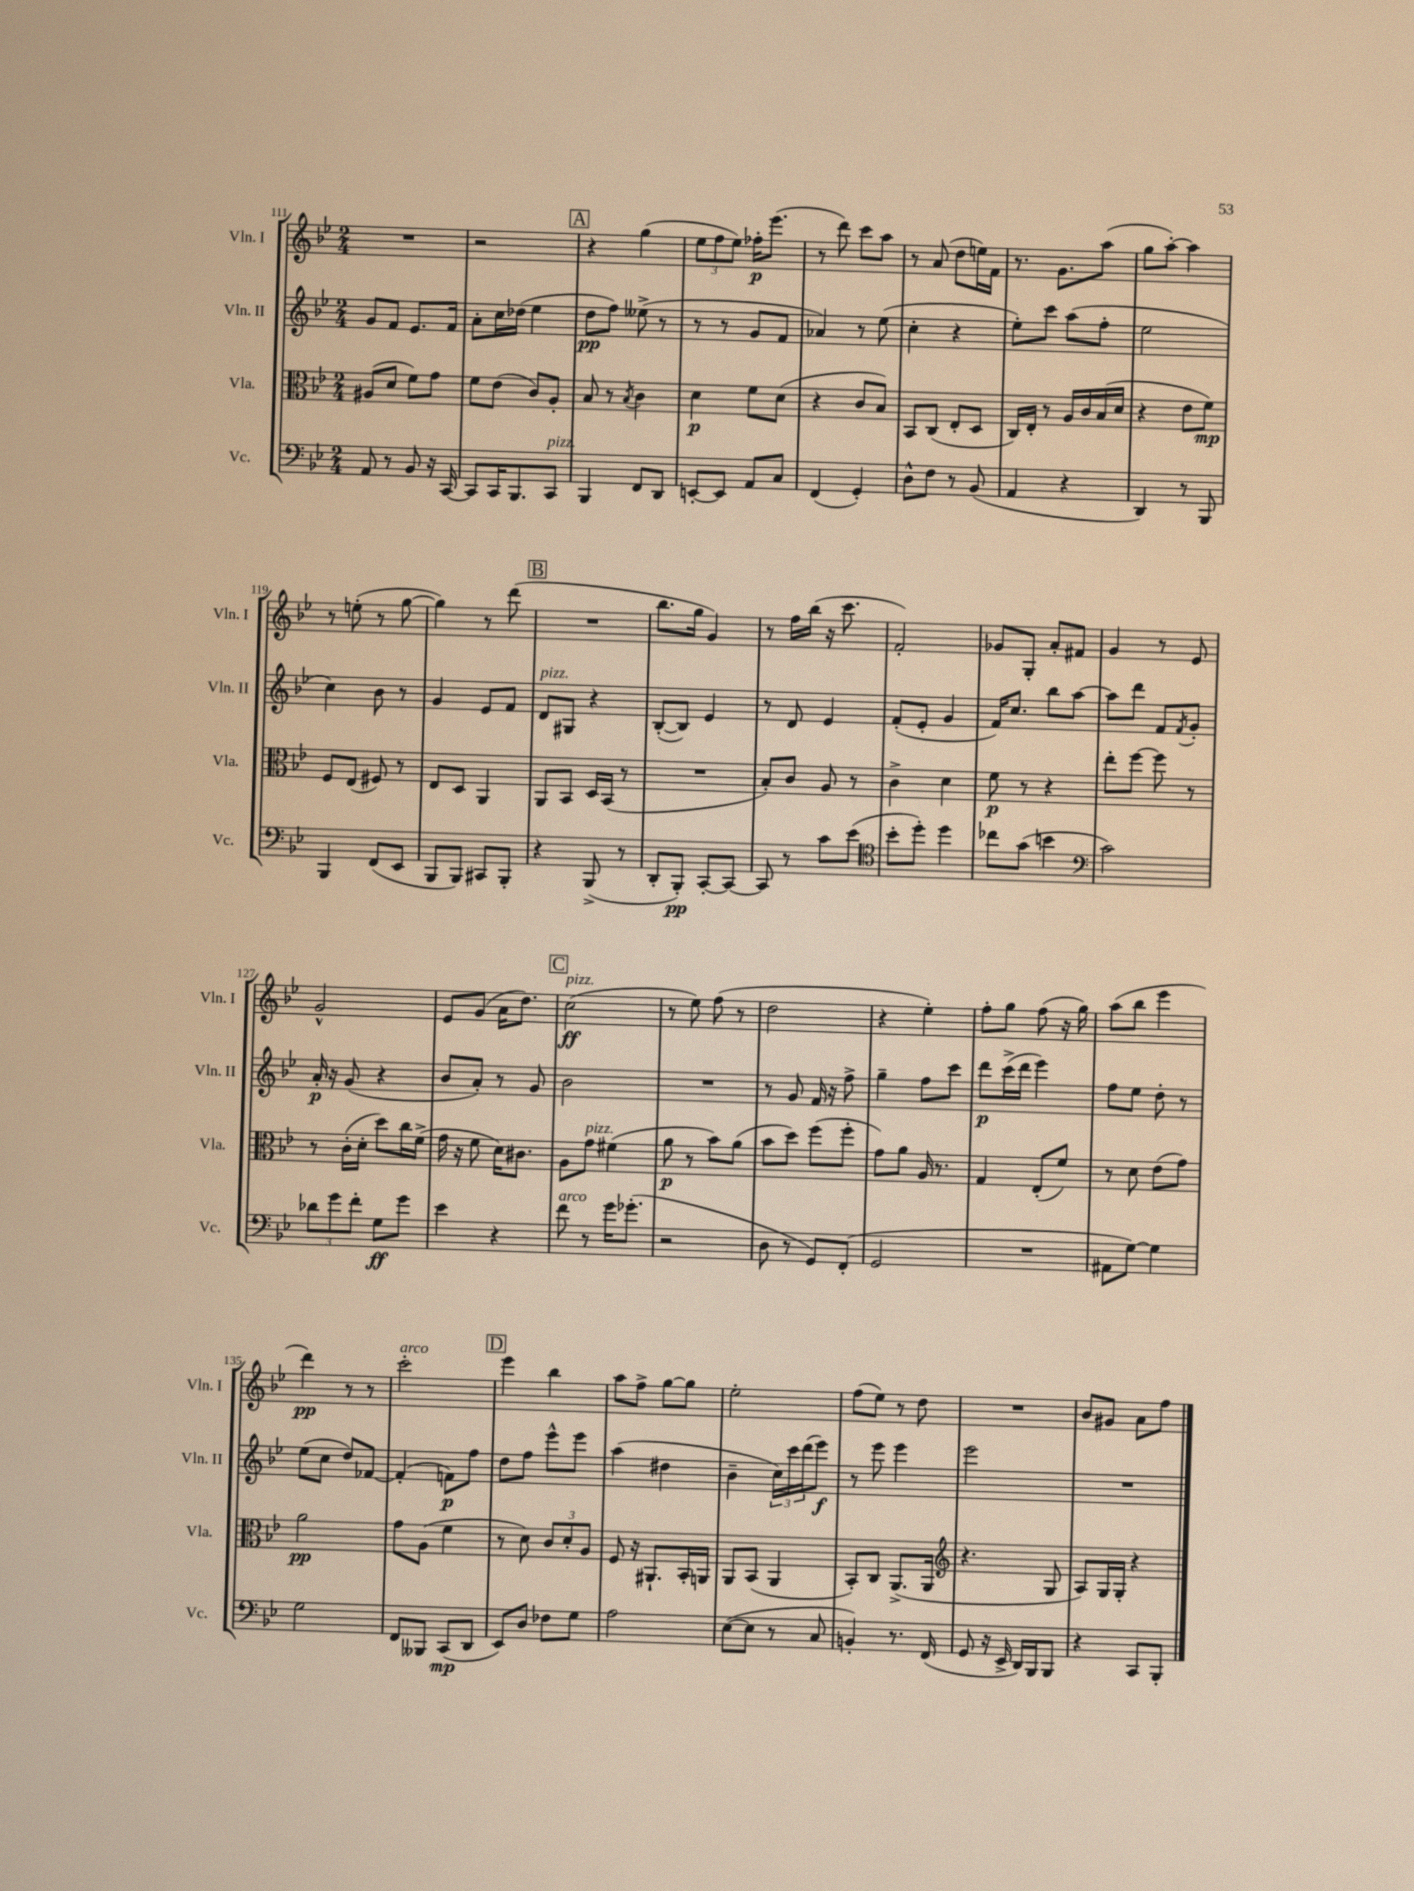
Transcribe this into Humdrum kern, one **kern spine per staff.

**kern	**dynam	**kern	**dynam	**kern	**dynam	**kern	**dynam
*part4	*part4	*part3	*part3	*part2	*part2	*part1	*part1
*staff4	*staff4	*staff3	*staff3	*staff2	*staff2	*staff1	*staff1
*I"Vc.	*	*I"Vla.	*	*I"Vln. II	*	*I"Vln. I	*
*I'Vc.	*	*I'Vla.	*	*I'Vln. II	*	*I'Vln. I	*
*clefF4	*	*clefC3	*	*clefG2	*	*clefG2	*
*k[b-e-]	*	*k[b-e-]	*	*k[b-e-]	*	*k[b-e-]	*
*M2/4	*	*M2/4	*	*M2/4	*	*M2/4	*
=111	=111	=111	=111	=111	=111	=111	=111
8AA/	.	(8A#X/L	.	8g/L	.	2r	.
8r	.	8d/J	.	8f/J	.	.	.
8BB-/	.	8f\L)	.	8.e-/L	.	.	.
16r	.	8g\J	.	.	.	.	.
[16CC/	.	.	.	16f/Jk	.	.	.
=112	=112	=112	=112	=112	=112	=112	=112
8CC/L]	.	8f\L	.	8a'\L	.	2r	.
16CC/K	.	(8e-\J	.	16cc\L	.	.	.
8.BBB-/	.	.	.	(16dd-X\JJ	.	.	.
.	.	8c/L)	.	4ee-\	.	.	.
!LO:TX:a:i:t=pizz.	!	!	!	!	!	!	!
8CC/J	.	8A'/J	.	.	.	.	.
!!LO:REH:place=s1:t=A
=113	=113	=113	=113	=113	=113	=113	=113
4BBB-/	.	8B-/	.	8dd\L	pp	4r	.
.	.	8r	.	8ff\J)	.	.	.
.	.	8qB-/	.	.	.	.	.
8FF/L	.	4c\	.	(8ee--X^\	.	(4gg\	.
8DD/J	.	.	.	8r	.	.	.
=114	=114	=114	=114	=114	=114	=114	=114
[8EEn'/L	.	4d\	p	8r	.	12ee-\L	.
.	.	.	.	.	.	12ff\	.
8EE/J]	.	.	.	8r	.	.	.
.	.	.	.	.	.	12ee-\J)	.
8AA/L	.	8f\L	.	8g/L	.	16ff-X'\KL	p
.	.	.	.	.	.	(8.eee-\J	.
8C/J	.	(8d\J	.	8f/J	.	.	.
=115	=115	=115	=115	=115	=115	=115	=115
(4FF/	.	4r	.	4a-X/)	.	8r	.
.	.	.	.	.	.	8ddd\)	.
4GG'/)	.	8c/L	.	8r	.	8ccc\L	.
.	.	8B-/J)	.	(8ee-\	.	8aa\J	.
=116	=116	=116	=116	=116	=116	=116	=116
8D^^\L	.	8BB-/L	.	4cc'\	.	8r	.
8F\J	.	(8C/J	.	.	.	(8a/	.
8r	.	8E-'/L	.	4r	.	8dd\L	.
(8BB-/	.	8D/J	.	.	.	16een\L)	.
.	.	.	.	.	.	16f\JJ	.
=117	=117	=117	=117	=117	=117	=117	=117
4AA/	.	16C/LL)	.	8ee-'\L)	.	8.r	.
.	.	16E-'/JJ	.	.	.	.	.
.	.	8r	.	8ccc\J	.	.	.
.	.	.	.	.	.	8.g\L	.
4r	.	16A/LL	.	(8aa\L	.	.	.
.	.	16c/	.	.	.	.	.
.	.	(16B-/	.	8ff'\J	.	(8aa\J	.
.	.	16d/JJ	.	.	.	.	.
=118	=118	=118	=118	=118	=118	=118	=118
4DD/)	.	4r	.	2ee-\	.	8gg\L	.
.	.	.	.	.	.	[8aa'\J)	.
8r	.	8e-\L	.	.	.	4aa\]	.
8BBB-/	.	8f\J)	mp	.	.	.	.
!!LO:LB:g=z
=119	=119	=119	=119	=119	=119	=119	=119
4BBB-/	.	8F/L	.	4cc\)	.	8r	.
.	.	(8E-/J	.	.	.	(8een'\	.
(8FF/L	.	8F#X/)	.	8b-\	.	8r	.
8EE-/J	.	8r	.	8r	.	[8gg\	.
=120	=120	=120	=120	=120	=120	=120	=120
8BBB-/L	.	8E-/L	.	4g/	.	4gg\])	.
8BBB-/J)	.	8D/J	.	.	.	.	.
8CC#X/L	.	4AA/	.	8e-/L	.	8r	.
8BBB-'/J	.	.	.	8f/J	.	(8ddd\	.
!!LO:REH:place=s1:t=B
=121	=121	=121	=121	=121	=121	=121	=121
!	!	!	!	!LO:TX:a:i:t=pizz.	!	!	!
4r	.	8AA/L	.	8d/L	.	2r	.
.	.	8BB-/J	.	8G#X/J	.	.	.
(8BBB-^/	.	16D/LL	.	4r	.	.	.
.	.	(16BB-/JJ	.	.	.	.	.
8r	.	8r	.	.	.	.	.
=122	=122	=122	=122	=122	=122	=122	=122
8DD'/L	.	2r	.	([8B-'/L	.	8.bb-\L	.
8BBB-'/J)	pp	.	.	8B-/J])	.	.	.
.	.	.	.	.	.	16gg\Jk	.
[8CC'/L	.	.	.	4e-/	.	4g/)	.
8CC/J_	.	.	.	.	.	.	.
=123	=123	=123	=123	=123	=123	=123	=123
8CC/]	.	8B-'/L)	.	8r	.	8r	.
8r	.	8c/J	.	8d/	.	16ff\LL	.
.	.	.	.	.	.	(16bb-\JJ	.
8c\L	.	8A/	.	4e-/	.	16r	.
.	.	.	.	.	.	8.ccc\	.
(8e-\J	.	8r	.	.	.	.	.
=124	=124	=124	=124	=124	=124	=124	=124
*clefC4	*	*	*	*	*	*	*
8b-'\L	.	4c^\	.	(8f'/L	.	2f'/)	.
8dd'\J)	.	.	.	8e-'/J	.	.	.
4dd\	.	4d\	.	4g/	.	.	.
=125	=125	=125	=125	=125	=125	=125	=125
8cc-X\L	.	8f\	p	16f/KL)	.	8g-X/L	.
.	.	.	.	8.cc/J	.	.	.
(8g\J	.	8r	.	.	.	8G'/J	.
4bn\	.	4r	.	8bb-\L	.	8a'/L	.
.	.	.	.	[8aa\J	.	8f#X/J	.
=126	=126	=126	=126	=126	=126	=126	=126
*clefF4	*	*	*	*	*	*	*
2c\)	.	8ee-'\L	.	8aa\L]	.	4g/	.
.	.	[8ff\J	.	8ddd\J	.	.	.
.	.	8ff\]	.	8f/L	.	8r	.
.	.	.	.	8qf/	.	.	.
.	.	8r	.	8g'/J	.	8e-/	.
!!LO:LB:g=z
=127	=127	=127	=127	=127	=127	=127	=127
12d-X\L	.	8r	.	16a'/	p	2g^^/	.
.	.	.	.	16r	.	.	.
12g\	.	.	.	.	.	.	.
.	.	(16c'\LL	.	(8g/	.	.	.
12f'\J	.	.	.	.	.	.	.
.	.	16d'\JJ	.	.	.	.	.
8G\L	ff	8dd\L)	.	4r	.	.	.
8g\J	.	16cc\L	.	.	.	.	.
.	.	(16f^\JJ	.	.	.	.	.
=128	=128	=128	=128	=128	=128	=128	=128
4e-\	.	16g\	.	8b-/L	.	8e-/L	.
.	.	16r	.	.	.	.	.
.	.	8f\	.	8a'/J)	.	(8g/J	.
4r	.	16d\KL)	.	8r	.	16a\KL	.
.	.	8.c#X\J	.	.	.	8.dd\J)	.
.	.	.	.	8g/	.	.	.
!!LO:REH:place=s1:t=C
=129	=129	=129	=129	=129	=129	=129	=129
!	!	!	!	!	!	!LO:TX:a:i:t=pizz.	!
!LO:TX:a:i:t=arco	!	!	!	!	!	!	!
8f\	.	8A\L	.	2b-\	.	(2cc\	ff
!	!	!LO:TX:a:i:t=pizz.	!	!	!	!	!
8r	.	8g\J	.	.	.	.	.
16g\KL	.	(4f#X\	.	.	.	.	.
(8.g-X'\J	.	.	.	.	.	.	.
=130	=130	=130	=130	=130	=130	=130	=130
2r	.	8a\	p	2r	.	8r	.
.	.	8r	.	.	.	8ee-\)	.
.	.	8b-\L)	.	.	.	(8ff\	.
.	.	(8a\J	.	.	.	8r	.
=131	=131	=131	=131	=131	=131	=131	=131
8D\	.	8b-\L	.	8r	.	2dd\	.
8r	.	8dd\J)	.	8g/	.	.	.
8GG/L)	.	(8ff\L	.	16f/	.	.	.
.	.	.	.	16r	.	.	.
(8FF'/J	.	8ff'\J	.	8ff^\	.	.	.
=132	=132	=132	=132	=132	=132	=132	=132
2GG/	.	8g\L)	.	4gg~\	.	4r	.
.	.	8a\J	.	.	.	.	.
.	.	16A/	.	8ff\L	.	4ee-'\)	.
.	.	8.r	.	.	.	.	.
.	.	.	.	8ccc\J	.	.	.
=133	=133	=133	=133	=133	=133	=133	=133
2r	.	4G/	.	8ddd\L	p	8ff'\L	.
.	.	.	.	(16ccc^\L	.	8gg\J	.
.	.	.	.	16ddd\JJ	.	.	.
.	.	(8E-'/L	.	4eee-\)	.	(8ff\	.
.	.	8f/J)	.	.	.	16r	.
.	.	.	.	.	.	16gg\)	.
=134	=134	=134	=134	=134	=134	=134	=134
8AA#X\L	.	8r	.	8ff\L	.	(8aa\L	.
[8G\J)	.	8d\	.	8ee-\J	.	8bb-\J	.
4G\]	.	(8e-\L	.	8dd'\	.	4eee-\	.
.	.	8g\J)	.	8r	.	.	.
!!LO:LB:g=z
=135	=135	=135	=135	=135	=135	=135	=135
2G\	.	2a\	pp	(8ee-\L	.	4ddd\)	pp
.	.	.	.	8cc\J	.	.	.
.	.	.	.	8dd/L)	.	8r	.
.	.	.	.	[8f-X/J	.	8r	.
=136	=136	=136	=136	=136	=136	=136	=136
!	!	!	!	!	!	!LO:TX:a:i:t=arco	!
8FF/L	.	8g\L	.	(4f-'/]	.	2ccc'\	.
8BBB--X/J	.	(8A\J	.	.	.	.	.
(8CC/L	mp	4f\	.	8fn\L)	p	.	.
8DD/J	.	.	.	8ff\J	.	.	.
!!LO:REH:place=s1:t=D
=137	=137	=137	=137	=137	=137	=137	=137
8EE-/L)	.	8r	.	8dd\L	.	4eee-\	.
8D/J	.	8d\)	.	8ff\J	.	.	.
8F-X\L	.	12c/L	.	8eee-^^\L	.	4bb-\	.
.	.	12d'/	.	.	.	.	.
8G\J	.	.	.	8eee-\J	.	.	.
.	.	12A/J	.	.	.	.	.
=138	=138	=138	=138	=138	=138	=138	=138
2A\	.	8F/	.	(4aa\	.	8aa\L	.
.	.	16r	.	.	.	8ff^\J	.
.	.	8.AA#X`/L	.	.	.	.	.
.	.	.	.	4dd#X\	.	[8gg\L	.
.	.	16BB-'/L	.	.	.	8gg\J]	.
.	.	16AAn/JJ	.	.	.	.	.
=139	=139	=139	=139	=139	=139	=139	=139
([8E-\L	.	8AA/L	.	4b-~\	.	2ee-'\	.
8E-\J]	.	(8BB-/J	.	.	.	.	.
8r	.	4AA/	.	24cc\LL)	.	.	.
.	.	.	.	24ccc\	.	.	.
.	.	.	.	(24ddd\J	.	.	.
8C/	.	.	.	8eee-\J)	f	.	.
=140	=140	=140	=140	=140	=140	=140	=140
4BBn'/)	.	8BB-'/L)	.	8r	.	(8ff\L	.
.	.	8C/J	.	8eee-\	.	8ee-\J)	.
8.r	.	(8.AA^/L	.	4eee-\	.	8r	.
.	.	.	.	.	.	8dd\	.
(16FF/	.	16AA/Jk	.	.	.	.	.
=141	=141	=141	=141	=141	=141	=141	=141
*	*	*clefG2	*	*	*	*	*
8GG/	.	4.r	.	2eee-\	.	2r	.
16r	.	.	.	.	.	.	.
16EE-^/	.	.	.	.	.	.	.
16DD/LL)	.	.	.	.	.	.	.
16BBB-/J	.	.	.	.	.	.	.
8BBB-/J	.	8G/	.	.	.	.	.
=142	=142	=142	=142	=142	=142	=142	=142
4r	.	8A/L)	.	2r	.	8b-/L	.
.	.	16G/L	.	.	.	8g#X/J	.
.	.	16G'/JJ	.	.	.	.	.
8CC/L	.	4r	.	.	.	8a\L	.
8BBB-'/J	.	.	.	.	.	8ff\J	.
==	==	==	==	==	==	==	==
*-	*-	*-	*-	*-	*-	*-	*-
